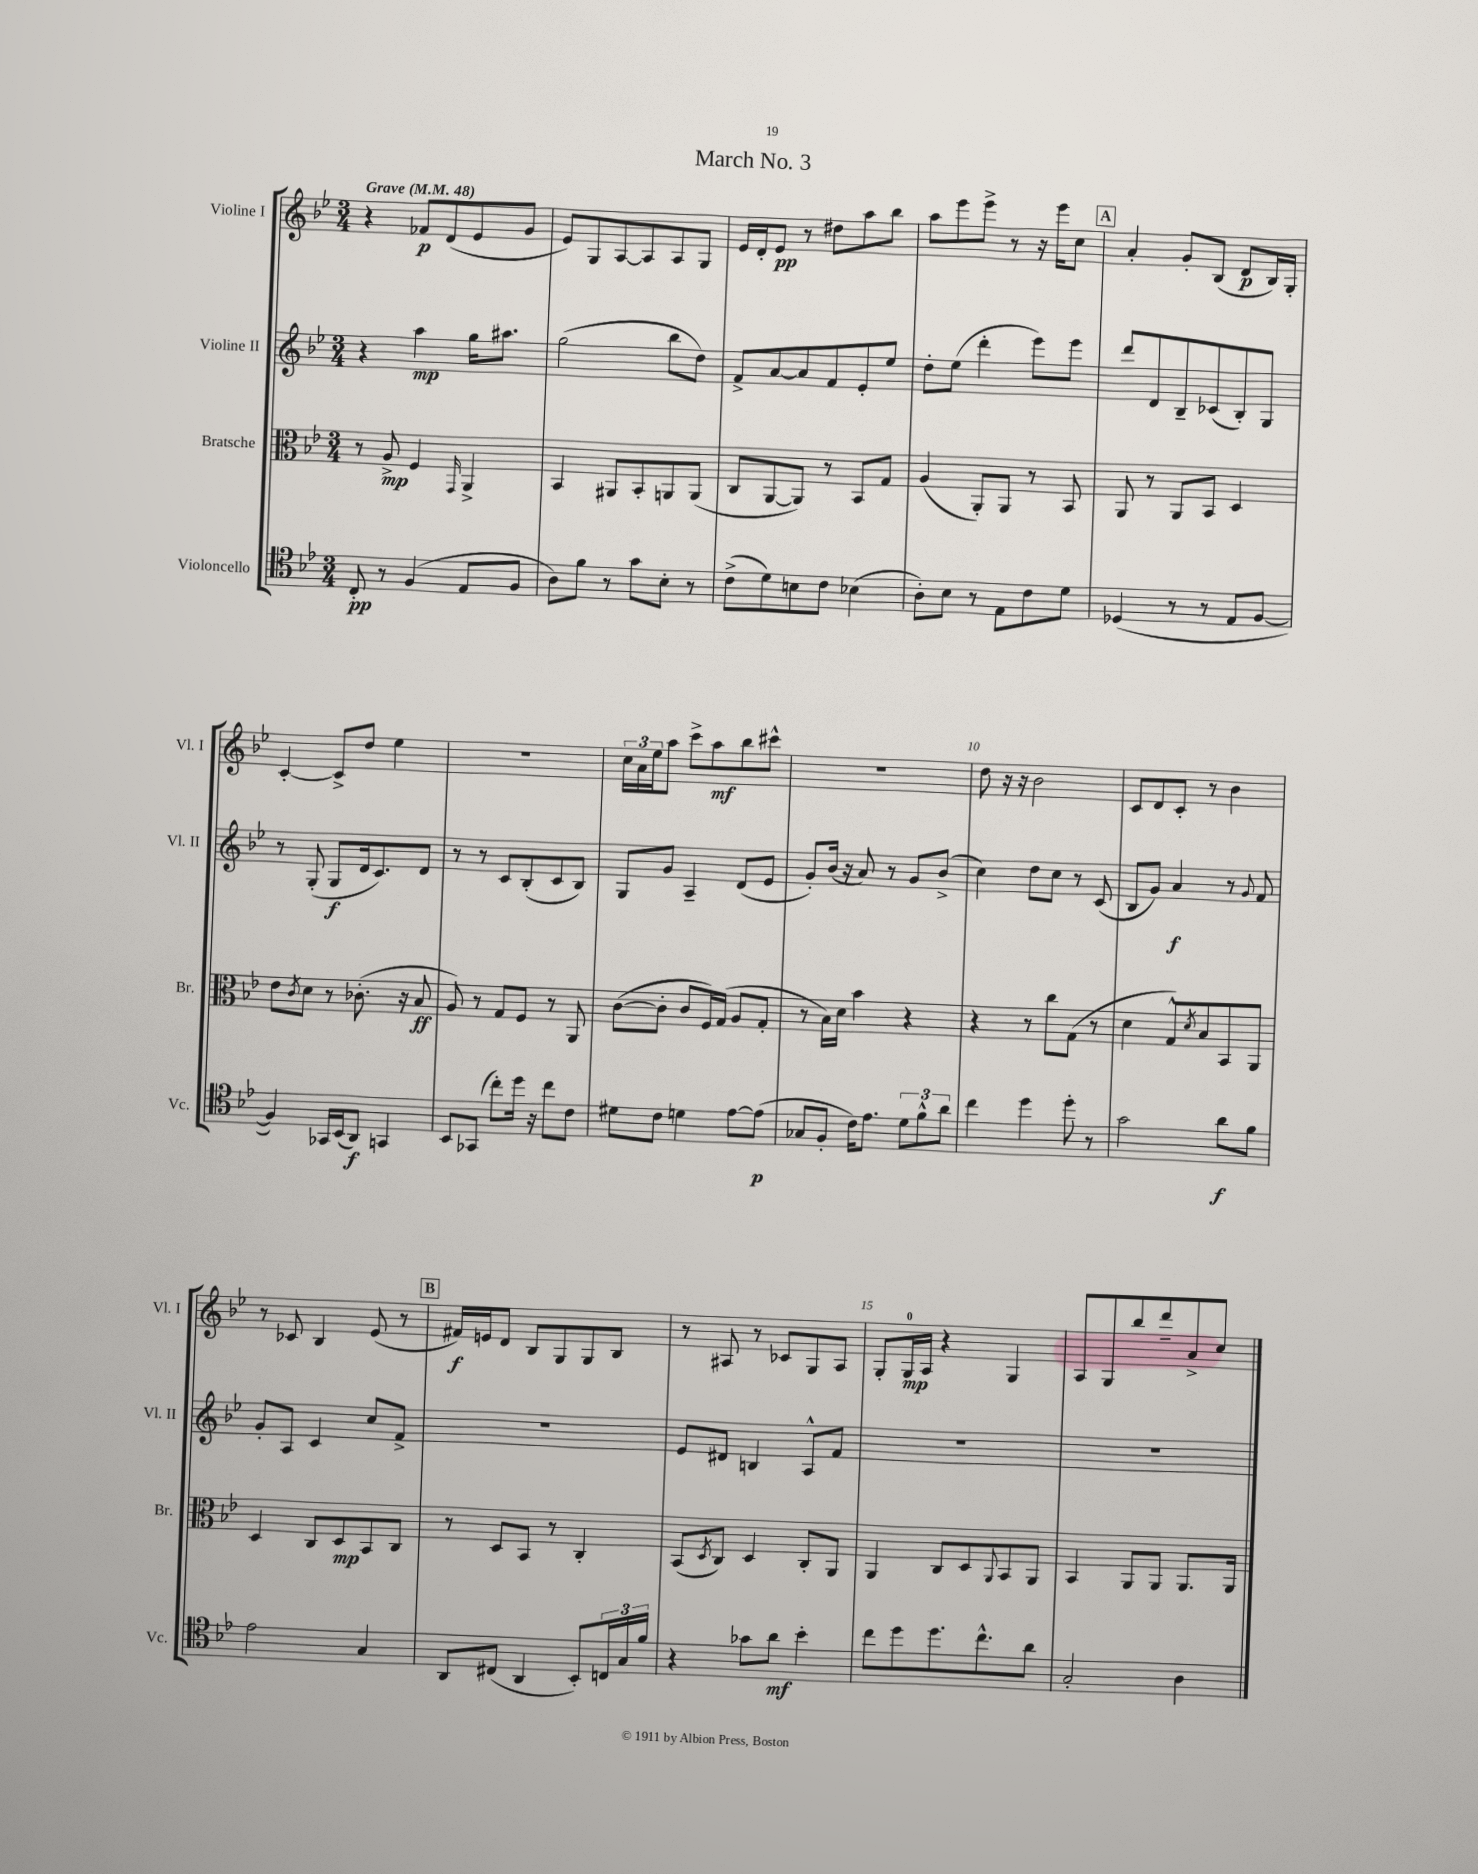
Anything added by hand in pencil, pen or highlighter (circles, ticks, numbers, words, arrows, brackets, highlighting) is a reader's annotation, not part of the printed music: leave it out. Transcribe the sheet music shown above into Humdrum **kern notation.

**kern	**kern	**kern	**kern
*staff4	*staff3	*staff2	*staff1
*clefC4	*clefC3	*clefG2	*clefG2
*k[b-e-]	*k[b-e-]	*k[b-e-]	*k[b-e-]
*M3/4	*M3/4	*M3/4	*M3/4
*MM48	*MM48	*MM48	*MM48
8C'/	8r	4r	4r
8r	8A^/	.	.
(4F/	4F/	4aa\	8f-/L
.	.	.	(8d/
.	16qqGG/	.	.
8E-/L	4AA^/	16gg\LK	8e-/
.	.	8.aa#\J	.
8F/J	.	.	8g/J
=	=	=	=
8A\L)	4BB-/	(2gg\	8e-/L)
8f\J	.	.	8G/
8r	8AA#/L	.	[8A/
8g\L	8BB-'/	.	8A/]
8B-'\J	8AA/	8bb-\L	8A/
8r	(8AA/J	8dd\J)	8G/J
=	=	=	=
(8c^\L	8C/L	8f^/L	16e-/LL
.	.	.	16d'/J
8d\)	[8AA/	[8a/	8e-/J
8B\	8AA/]J)	8a/]	8r
8c\J	8r	8f/	8dd#\L
(4B-\	8BB-/L	8e-'/	8aa\
.	8G/J	8ee-/J	8bb-\J
=	=	=	=
8A'\L)	(4A/	8dd'\L	8aa\L
8B-\J	.	(8ee-\J	8eee-\
8r	8AA'/L)	4ddd'\	8eee-^\J
8E-\L	8AA/J	.	8r
8c\	8r	8eee-\L)	16r
.	.	.	16eee-\LK
8d\J	8BB-/	8eee-\J	8cc\J
=	=	=	=
(4D-/	8AA/	8ddd/L	4a'/
.	8r	8d/	.
8r	8AA/L	8B-~/	8g'/L
8r	8BB-/J	(8c-/	(8B-/J
8E-/L	4D/	8B-'/)	8d/L
[8F/J	.	8G/J	16B-/L)
.	.	.	16G'/JJ
=	=	=	=
4F/])	8e-\L	8r	[4c'/
.	8qc/	.	.
.	8d\J	(8G'/	.
16GG-/LL	8r	8G/L	8c^/]L
(16BB-/J	.	.	.
8AA/J)	(8.c-'\	16d/k	8dd/J
.	.	8.c/)	.
4GG/	.	.	4ee-\
.	16r	.	.
.	8B-/	8d/J	.
=	=	=	=
8BB-/L	8A/)	8r	2.r
(8GG-/J	8r	8r	.
8cc'\L)	8G/L	8c/L	.
16dd\Jk	8F/J	(8B-'/	.
16r	.	.	.
8cc\L	8r	8c/	.
8c\J	8AA/	8B-/J)	.
=	=	=	=
8d#\L	([8c\L	8G/L	24cc\LL
.	.	.	24a\
.	.	.	24ee-\J
8c\J	8c'\]J	8g/J	8aa\J
4d\	8c/L	4A~/	8ccc^\L
.	16F/L)	.	8aa\
.	(16G/JJ	.	.
[8e-\L	8A/L	(8d/L	8bb-\
(8e-\]J	8G'/J	8e-/J	8ccc#^^\J
=	=	=	=
8G-/L	8r	8g'/L)	2.r
8F'/J	16B-\LL)	(16b-/Jk	.
.	16d\JJ	16r	.
16c\LK)	4b-\	8a/)	.
8.e-\J	.	.	.
.	.	8r	.
12d\L	4r	8g/L	.
12f^^\	.	.	.
.	.	(8b-^/J	.
12a\J	.	.	.
=	=	=	=
4cc\	4r	4cc\)	8dd\
.	.	.	16r
.	.	.	16r
4dd\	8r	8dd\L	2b-\
.	8cc\L	8cc\J	.
8dd'\	(8G\J	8r	.
8r	8r	(8c/	.
=	=	=	=
2g\	4d\	8B-/L	8c/L
.	.	8g/J)	8d/
.	8G^^/L)	4a/	8c'/J
.	8qd/	.	.
.	8B-/	.	8r
8a\L	8BB-/	8r	4b-\
.	.	8qqg/	.
8f\J	8AA/J	8f/	.
=	=	=	=
2e-\	4D/	8g'/L	8r
.	.	8A/J	8c-/
.	8C/L	4c/	4B-/
.	8D/	.	.
4G/	8BB-/	8cc/L	(8e-/
.	8C/J	8f^/J	8r
=	=	=	=
8AA/L	8r	2.r	16f#/LL)
.	.	.	16e/J
(8C#/J	8D/L	.	8d/J
4AA/	8BB-/J	.	8B-/L
.	8r	.	8G/
8BB-'/L)	4C'/	.	8G/
24C/L	.	.	8B-/J
24G/	.	.	.
24f/JJ	.	.	.
=	=	=	=
4r	(8BB-/L	8e-/L	8r
.	8qD/	.	.
.	8C/J)	8d#/J	8A#/
8g-\L	4D/	4B/	8r
8a\J	.	.	8c-/L
4b-'\	8C'/L	8A^^/L	8G/
.	8AA/J	8f/J	8A#/J
=	=	=	=
8cc\L	4AA/	2.r	8G'/L
8dd\	.	.	16G/L
.	.	.	16A/JJ
8.dd\	8C/L	.	4r
.	8D/	.	.
8.cc^^\	.	.	.
.	8qqAA/	.	.
.	8BB-/	.	4G/
8a\J	8AA/J	.	.
=	=	=	=
2G'/	4BB-/	2.r	8A/L
.	.	.	8G/
.	8AA/L	.	8bb-/
.	8AA/J	.	8ddd~/
4A\	8.AA/L	.	8a^/
.	.	.	8cc/J
.	16AA/Jk	.	.
==	==	==	==
*-	*-	*-	*-
